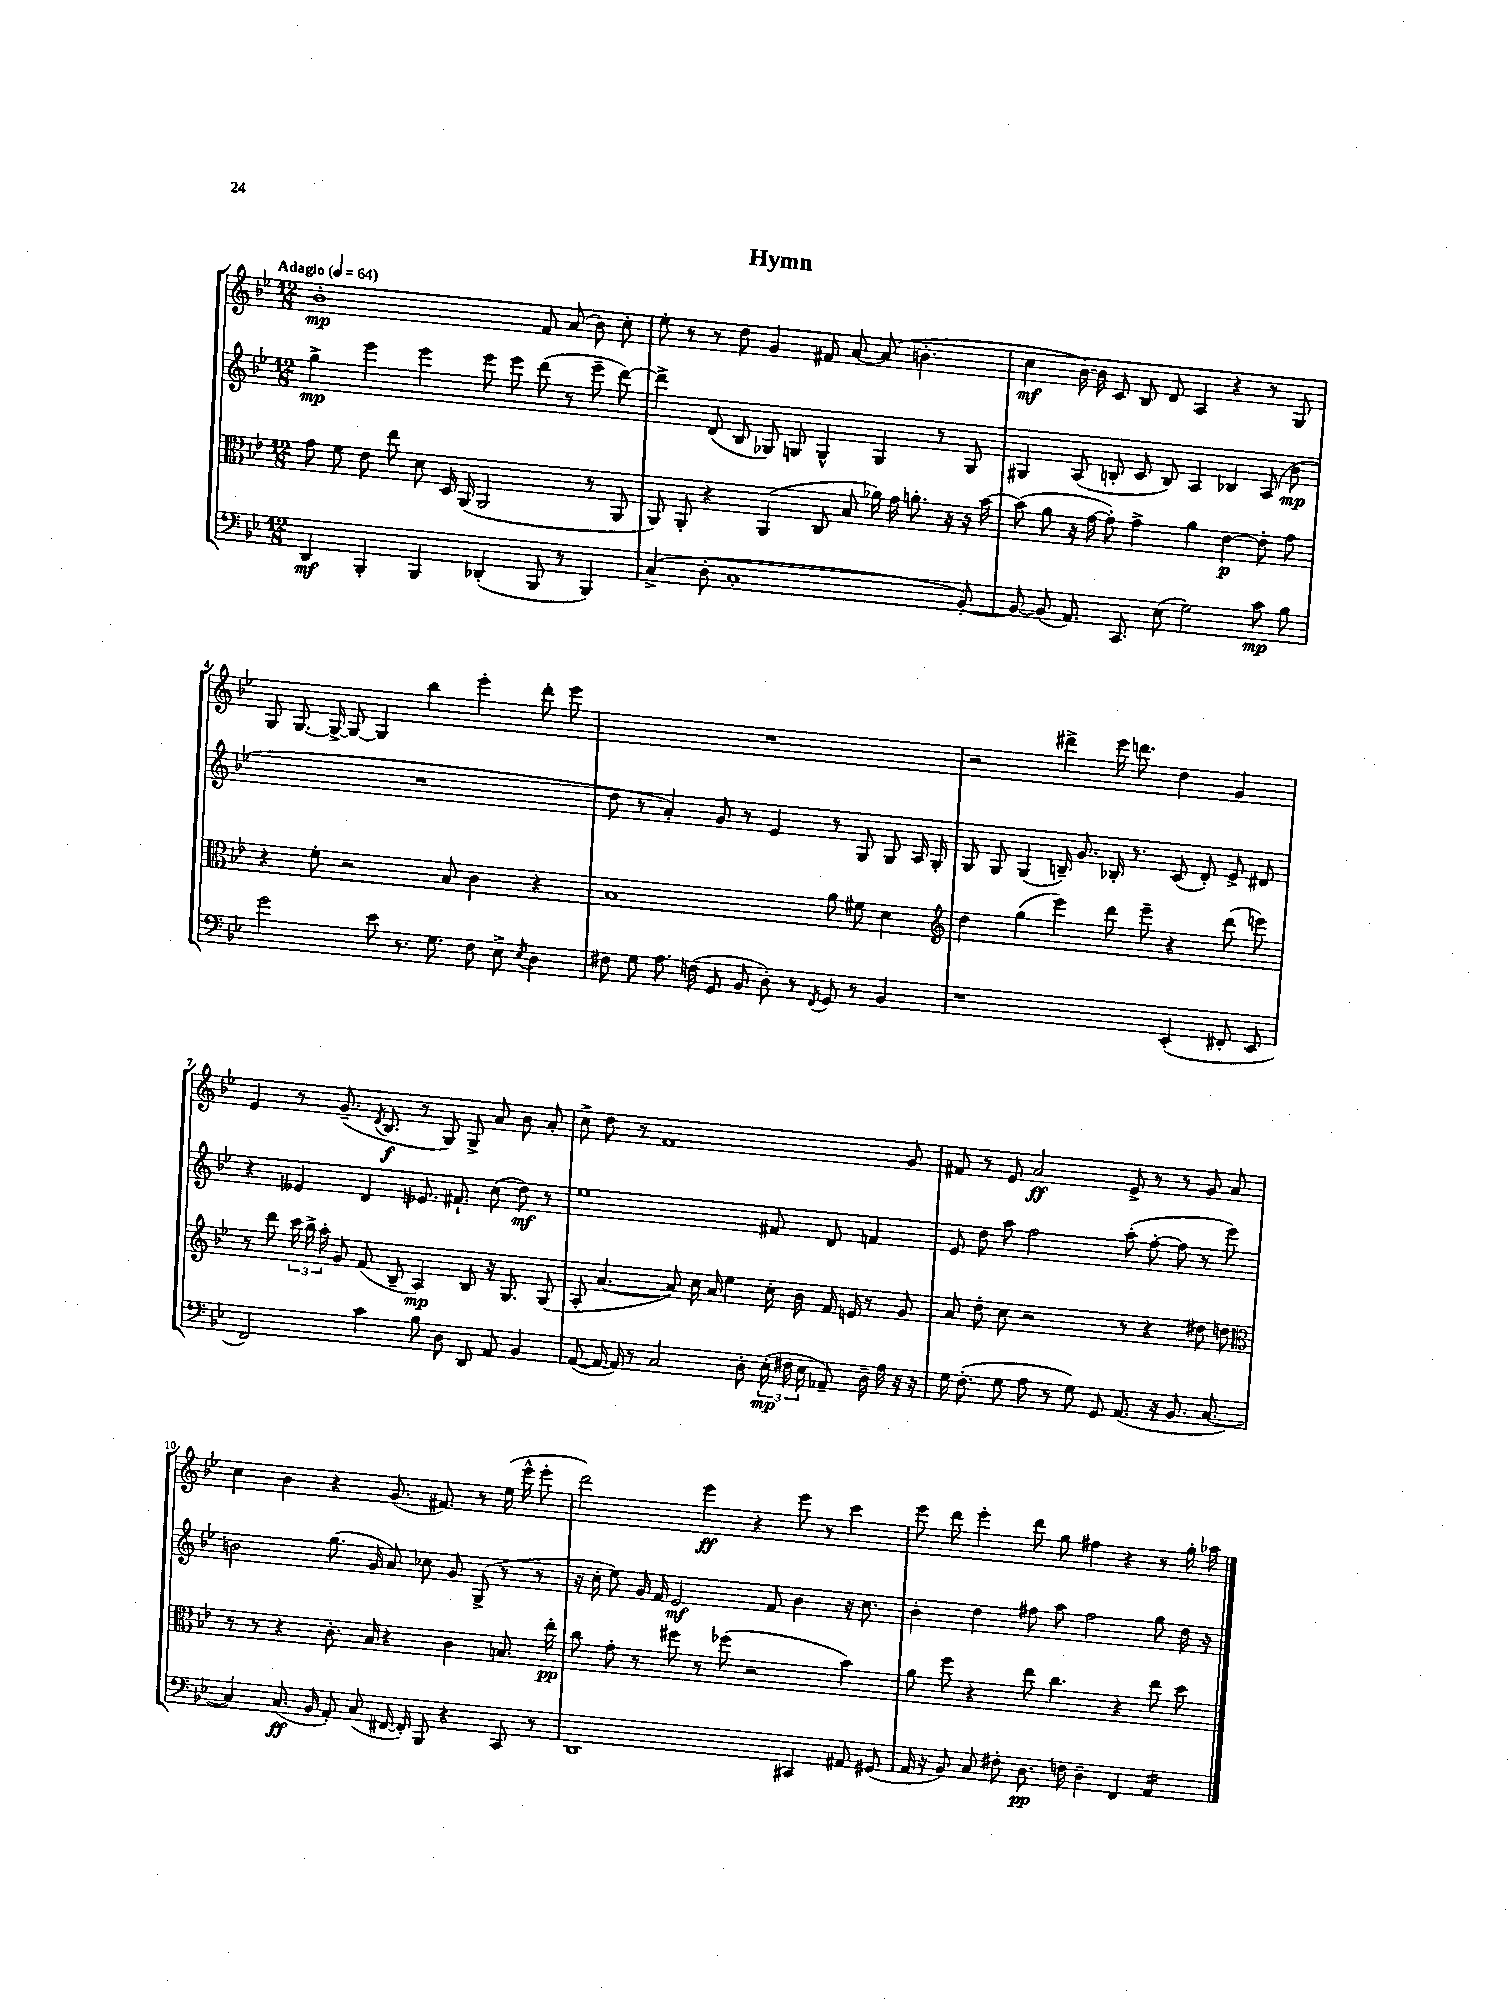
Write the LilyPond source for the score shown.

\header { title = "Hymn" }
<<
\new StaffGroup <<
\new Staff = "s0" {
    \clef treble \key bes \major \numericTimeSignature \time 12/8 \tempo "Adagio" 4 = 64
    \autoBeamOff bes'1-.\mp f'8 a'8( bes'8) c''8-. |
    ees''8-. r8 r8 d''8 g'4 fis'8 a'8~ a'8( b'4.-. |
    c''4\mf bes'16~) bes'16 c'8 bes8 d'8 a4 r4 r8 g8 |
    g8 g8.~ g16~-> g8~ g4 bes''4 ees'''4-. d'''8-. ees'''8 |
    R1. |
    r2 dis'''4-> ees'''16 d'''8. d''4 g'4 |
    ees'4 r8 g'8.--( \acciaccatura { d'8 } bes8.\f r8 g8) g8-> a'8 bes'8 a'8-. |
    c''8-> d''8 r8 f'1 g'8 |
    fis'8 r8 ees'8 a'2\ff ees'8-> r8 r8 g'8 a'8 |
    c''4 bes'4 r4 g'8.( fis'8.) r8 ees''16( ees'''16-^ ees'''8-. |
    d'''2) ees'''4\ff r4 ees'''8 r8 c'''4 |
    ees'''8 d'''8 ees'''4-. d'''8 g''8 fis''4 r4 r8 g''16-. aes''16 \bar "|." |
}
\new Staff = "s1" {
    \clef treble \key bes \major \numericTimeSignature \time 12/8
    \autoBeamOff g''4->\mp ees'''4 ees'''4 ees'''8 ees'''8 d'''8( r8 ees'''8-- d'''8~) |
    d'''4-> d'8( bes8 ges8) g8 g4-^ g4 r8 g8 |
    gis4 a8( b8-. c'8 b8) a4 bes4 a8( bes'8\mp |
    R1. |
    d''8 r8 a'4-.) g'8 r8 ees'4 r8 g8 g8 a16 g16-. |
    g8 g8 g4( b16--) g'8. bes16-. r8. c'8( d'8-.) ees'8-> dis'8 |
    r4 eeses'4 d'4 ees'8. fis'8.-! c''8( d''8\mf) r8 |
    ees''1 fis'8 d'8 f'4 |
    ees'8 d''8 a''8 f''2 a''8-.( f''8~-. f''8 r8 ees'''8) |
    b'2 g''8.( g'16 a'8) ces''8 g'8 g8->( r8 r8 |
    r16 c''16-. ees''8) g'16 f'16 ees'2\mf f'8 bes'4 r16 c''8. |
    bes'4-. d''4 fis''8 a''8 fis''2 g''8 d''16 r16 \bar "|." |
}
\new Staff = "s2" {
    \clef alto \key bes \major \numericTimeSignature \time 12/8
    \autoBeamOff g'8 f'8 ees'8 ees''8 d'8 d16 a,16( a,2 r8 a,8 |
    a,8) a,8-. r4 a,4( c8 bes8 aes'16) g'16 a'8.-. r16 r16 bes'16~ |
    bes'8( a'8 r16 g'16~ g'8-.) g'4-> a'4 ees'4~\p ees'8-. g'8 |
    r4 f'8-. r2 bes8 c'4 r4 |
    bes1 a'8 fis'8 d'4 |
    \clef treble d''4 g''4( ees'''4) d'''8 ees'''8-- r4 d'''8( e'''8) |
    r8 d'''8 \tuplet 3/2 { c'''16 bes''16-> a''16-. } g'8 f'8( bes8-- a4\mp) bes8 r16 g8. g8( |
    a8-. a'4.~ a'8) c''16 a'16 ees''4 c''16-. bes'16 f'16 e'16 r8 g'8 |
    a'8 d''8-. c''8 r2 r8 r4 dis''8 d''8 |
    \clef alto r8 r8 r4 c'8.-. bes16 r4 c'4 b8. ees''16-.\pp |
    c''8 g'8-. r8 fis''8 r8 fes''8( r2 bes'4) |
    a'8 f''8 r4 ees''8 c''4. r4 ees''8 d''8 \bar "|." |
}
\new Staff = "s3" {
    \clef bass \key bes \major \numericTimeSignature \time 12/8
    \autoBeamOff d,4\mf bes,,4-. bes,,4 des,4-.( bes,,8 r8 bes,,4) |
    c4->( d8-. c1-. bes,8~-.) |
    bes,8~ bes,8( a,8.) c,8. ees8( g2) c'8\mp bes8 |
    g'2 ees'8 r8. g8. f8 ees8-> \acciaccatura { ees8 } d4 |
    fis8 g8 a8. f16( g,8 bes,8 d8-.) r8 \acciaccatura { f,8 } g,8 r8 bes,4 |
    r1 ees,4-.( fis,8-. ees,8 |
    f,2) c'4 bes8 d8 d,8 a,8 bes,4 |
    a,8~( a,16~ a,16) r8 c2 d8-. \tuplet 3/2 { ees16-.\mp( fis16 ees16 } aes,8--) d16-- a16 r16 r16 |
    g16 f8.-.( g8 a8 r8 g8) g,8 a,8.( r16 bes,8. c8.~ |
    c4) c8.\ff( bes,16 a,8-.) c8( fis,16~ fis,16-.) bes,,8 r4 c,8 r8 |
    d,1 cis,4 ais,8 gis,8( |
    a,16 r16 bes,8) c8 fis8-. d8.\pp f16 d4-- f,4 a,4:16 \bar "|." |
}
>>
>>
